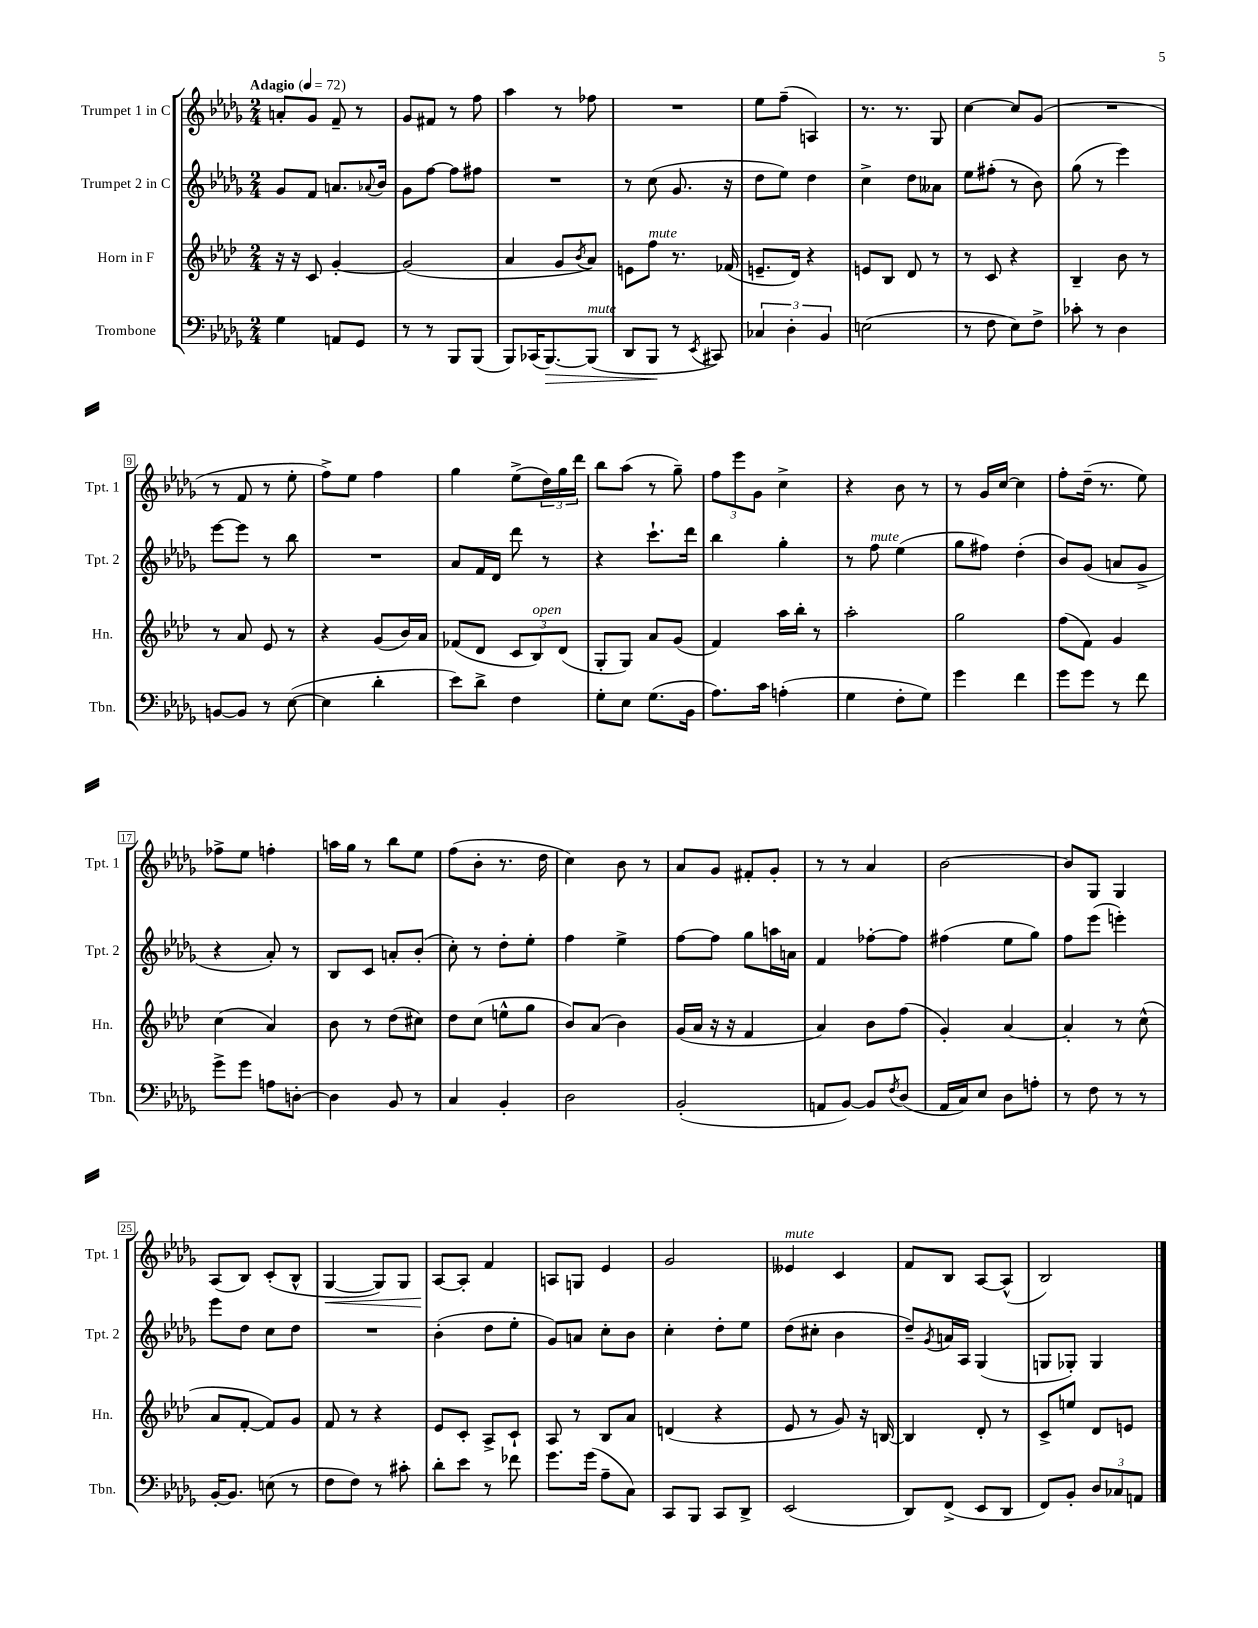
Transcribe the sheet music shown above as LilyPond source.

<<
\new StaffGroup <<
\new Staff = "s0" \with { instrumentName = "Trumpet 1 in C" shortInstrumentName = "Tpt. 1" } {
    \clef treble \key des \major \numericTimeSignature \time 2/4 \tempo "Adagio" 4 = 72
    a'8-. ges'8 f'8-- r8 |
    ges'8 fis'8 r8 f''8 |
    aes''4 r8 fes''8 |
    R2 |
    ees''8 f''8--( a4) |
    r8. r8. ges8 |
    c''4~ c''8 ges'8( |
    R2 |
    r8 f'8 r8 ees''8-. |
    f''8->) ees''8 f''4 |
    ges''4 ees''8->( \tuplet 3/2 { des''16) ges''16 des'''16 } |
    bes''8 aes''8( r8 ges''8--) |
    \tuplet 3/2 { f''8 ees'''8 ges'8 } c''4-> |
    r4 bes'8 r8 |
    r8 ges'16 c''16~ c''4 |
    f''8-. des''16--( r8. ees''8) |
    fes''8-> ees''8 f''4-. |
    a''16 ges''16 r8 bes''8 ees''8 |
    f''8( bes'8-. r8. des''16 |
    c''4) bes'8 r8 |
    aes'8 ges'8 fis'8-. ges'8-. |
    r8 r8 aes'4 |
    bes'2~ |
    bes'8 ges8 ges4 |
    aes8( bes8) c'8-.( bes8-^ |
    ges4~\< ges8) ges8 |
    aes8~\! aes8-. f'4 |
    a8 g8 ees'4 |
    ges'2 |
    eeses'4^\markup { \italic "mute" } c'4 |
    f'8 bes8 aes8~ aes8-^( |
    bes2) \bar "|." |
}
\new Staff = "s1" \with { instrumentName = "Trumpet 2 in C" shortInstrumentName = "Tpt. 2" } {
    \clef treble \key des \major \numericTimeSignature \time 2/4
    ges'8 f'8 a'8. \appoggiatura { aes'8 } bes'16 |
    ges'8 f''8~ f''8 fis''8 |
    R2 |
    r8 c''8( ges'8. r16 |
    des''8 ees''8) des''4 |
    c''4-> des''8 aeses'8 |
    ees''8 fis''8-.( r8 bes'8) |
    ges''8( r8 ees'''4) |
    ees'''8~ ees'''8 r8 bes''8 |
    R2 |
    aes'8 f'16 des'16 des'''8 r8 |
    r4 c'''8.-! des'''16 |
    bes''4 ges''4-. |
    r8 f''8^\markup { \italic "mute" } ees''4( |
    ges''8 fis''8) des''4-.( |
    bes'8) ges'8( a'8 ges'8-> |
    r4 aes'8-.) r8 |
    bes8 c'8 a'8-. bes'8-.( |
    c''8-.) r8 des''8-. ees''8-. |
    f''4 ees''4-> |
    f''8~ f''8 ges''8 a''16 a'16 |
    f'4 fes''8~-. fes''8 |
    fis''4( ees''8 ges''8) |
    f''8 ees'''8( e'''4-.) |
    ees'''8 des''8 c''8 des''8 |
    R2 |
    bes'4-.( des''8 ees''8-. |
    ges'8) a'8 c''8-. bes'8 |
    c''4-. des''8-. ees''8 |
    des''8( cis''8-. bes'4 |
    des''8--) \acciaccatura { ges'8 } a'16 aes16 ges4( |
    g8 ges8-.) ges4 \bar "|." |
}
\new Staff = "s2" \with { instrumentName = "Horn in F" shortInstrumentName = "Hn." } {
    \clef treble \key aes \major \numericTimeSignature \time 2/4
    r16 r16 c'8 g'4~-. |
    g'2( |
    aes'4 g'8 \acciaccatura { bes'8 } aes'8) |
    e'8 f''8^\markup { \italic "mute" } r8. fes'16( |
    e'8.-- des'16) r4 |
    e'8 bes8 des'8 r8 |
    r8 c'8 r4 |
    bes4-- bes'8 r8 |
    r8 aes'8 ees'8 r8 |
    r4 g'8( bes'16) aes'16 |
    fes'8( des'8 \tuplet 3/2 { c'8 bes8^\markup { \italic "open" }) des'8( } |
    g8-. g8) aes'8 g'8( |
    f'4) aes''16 bes''16-. r8 |
    aes''2-. |
    g''2 |
    f''8( f'8) g'4 |
    c''4( aes'4) |
    bes'8 r8 des''8( cis''8) |
    des''8 c''8( e''8-^ g''8 |
    bes'8) aes'8( bes'4) |
    g'16( aes'16 r16 r16 f'4 |
    aes'4) bes'8 f''8( |
    g'4-.) aes'4~ |
    aes'4-. r8 c''8-^( |
    aes'8 f'8~-. f'8) g'8 |
    f'8 r8 r4 |
    ees'8 c'8-. aes8-> c'8-! |
    aes8 r8 bes8 aes'8 |
    d'4( r4 |
    ees'8 r8 g'8) r16 b16~ |
    b4 des'8-. r8 |
    c'8-> e''8 des'8 e'8 \bar "|." |
}
\new Staff = "s3" \with { instrumentName = "Trombone" shortInstrumentName = "Tbn." } {
    \clef bass \key des \major \numericTimeSignature \time 2/4
    ges4 a,8 ges,8 |
    r8 r8 bes,,8 bes,,8( |
    bes,,8) ces,16( bes,,8.~\>) bes,,8^\markup { \italic "mute" }( |
    des,8 bes,,8\! r8 \acciaccatura { ees,8 } cis,8) |
    \tuplet 3/2 { ces4 des4-. bes,4 } |
    e2( |
    r8 f8 ees8) f8-> |
    ces'8-. r8 des4 |
    b,8~ b,8 r8 ees8~( |
    ees4 des'4-. |
    ees'8) des'8-> f4 |
    ges8-. ees8 ges8.( bes,16 |
    aes8.) c'16 a4-.( |
    ges4 f8-. ges8) |
    ges'4 f'4 |
    ges'8 ges'8 r8 f'8 |
    ges'8-> ges'8 a8 d8~-. |
    d4 bes,8 r8 |
    c4 bes,4-. |
    des2 |
    bes,2-.( |
    a,8 bes,8~) bes,8 \acciaccatura { f8 } des8( |
    aes,16 c16) ees8 des8 a8-. |
    r8 f8 r8 r8 |
    bes,16~-. bes,8. e8( r8 |
    f8 f8) r8 cis'8-. |
    des'8-. ees'8 r8 fes'8 |
    ges'8. ges'16( aes8-- c8) |
    c,8 bes,,8 c,8 des,8-> |
    ees,2( |
    des,8) f,8->( ees,8 des,8 |
    f,8) bes,8-. \tuplet 3/2 { des8 ces8 a,8 } \bar "|." |
}
>>
>>
\layout { \context { \Score \override BarNumber.stencil = #(make-stencil-boxer 0.1 0.3 ly:text-interface::print) } }
